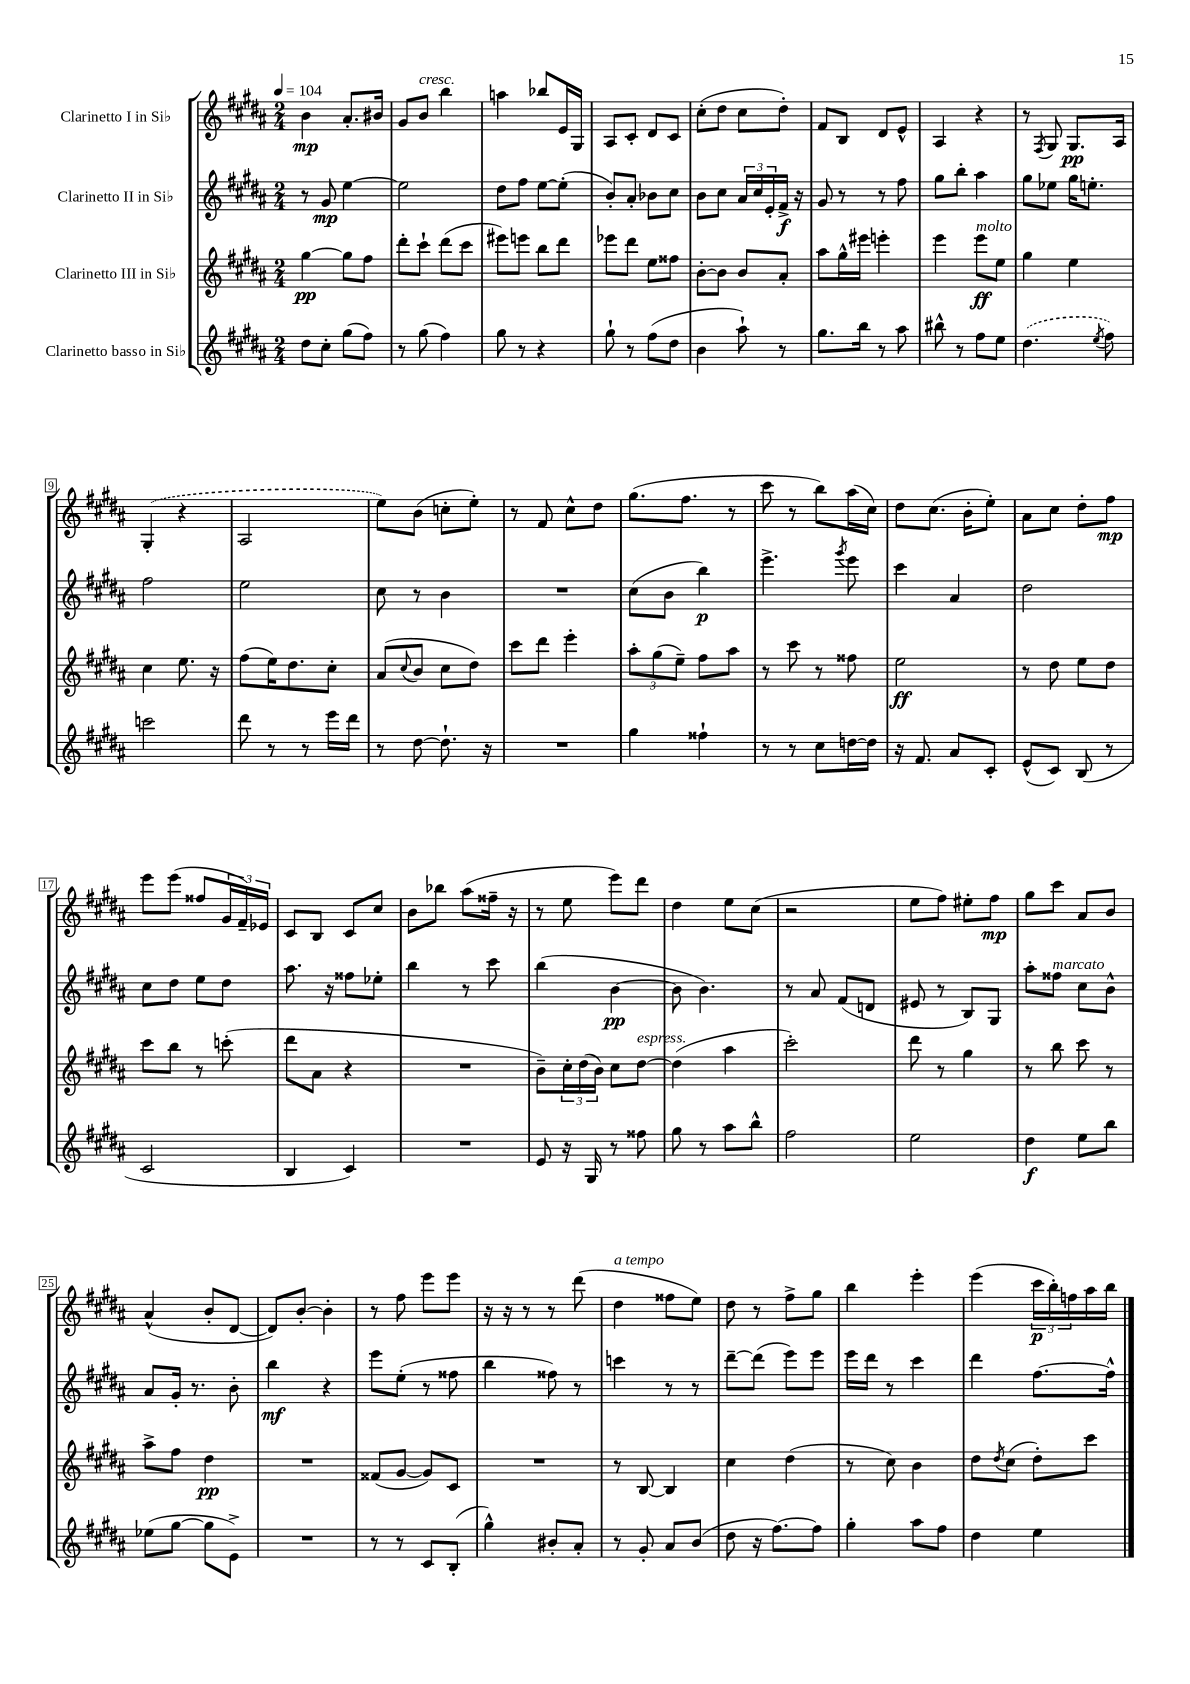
<<
\new StaffGroup <<
\new Staff = "s0" \with { instrumentName = "Clarinetto I in Sib" } {
    \clef treble \key b \major \numericTimeSignature \time 2/4 \tempo 4 = 104
    b'4\mp ais'8.-. bis'16 |
    gis'8 b'8^\markup { \italic "cresc." } b''4 |
    a''4 bes''8 e'16 gis16 |
    ais8 cis'8-. dis'8 cis'8 |
    cis''8-.( dis''8 cis''8 dis''8-.) |
    fis'8 b8 dis'8 e'8-^ |
    ais4 r4 |
    r8 \acciaccatura { fis8 } gis8 gis8.\pp ais16 |
    \once \slurDashed gis4-.( r4 |
    ais2 |
    e''8) b'8( c''8-. e''8-.) |
    r8 fis'8 cis''8-^ dis''8 |
    gis''8.( fis''8. r8 |
    cis'''8 r8 b''8) ais''16( cis''16) |
    dis''8 cis''8.( b'16-. e''8-.) |
    ais'8 cis''8 dis''8-. fis''8\mp |
    e'''8 e'''8( fisis''8 \tuplet 3/2 { gis'16 fis'16--) ees'16 } |
    cis'8 b8 cis'8 cis''8 |
    b'8 bes''8 ais''8( fisis''16-- r16 |
    r8 e''8 e'''8) dis'''8 |
    dis''4 e''8 cis''8( |
    r2 |
    e''8 fis''8) eis''8-. fis''8\mp |
    gis''8 cis'''8 ais'8 b'8 |
    ais'4-^( b'8-. dis'8~ |
    dis'8) b'8~-. b'4-. |
    r8 fis''8 e'''8 e'''8 |
    r16 r16 r8 r8 dis'''8( |
    dis''4^\markup { \italic "a tempo" } fisis''8 e''8) |
    dis''8 r8 fis''8-> gis''8 |
    b''4 e'''4-. |
    e'''4( \tuplet 3/2 { cis'''16\p b''16-.) f''16 } ais''16 b''16 \bar "|." |
}
\new Staff = "s1" \with { instrumentName = "Clarinetto II in Sib" } {
    \clef treble \key b \major \numericTimeSignature \time 2/4
    r8 gis'8\mp e''4~ |
    e''2 |
    dis''8 fis''8 e''8~ e''8-.( |
    b'8-.) ais'8-. bes'8 cis''8 |
    b'8 cis''8 \tuplet 3/2 { ais'16 cis''16 e'16-. } fis'16->\f r16 |
    gis'8 r8 r8 fis''8 |
    gis''8 b''8-. ais''4 |
    gis''8 ees''8 gis''16 e''8.-. |
    fis''2 |
    e''2 |
    cis''8 r8 b'4 |
    R2 |
    cis''8( b'8 b''4\p) |
    e'''4.-> \acciaccatura { gis'''8 } e'''8 |
    cis'''4 ais'4 |
    dis''2 |
    cis''8 dis''8 e''8 dis''8 |
    ais''8. r16 fisis''8 ees''8-. |
    b''4 r8 cis'''8 |
    b''4( b'4~\pp |
    b'8 b'4.) |
    r8 ais'8 fis'8( d'8 |
    eis'8 r8 b8) gis8 |
    ais''8-. fisis''8^\markup { \italic "marcato" } cis''8 b'8-^ |
    ais'8 gis'16-. r8. b'8-. |
    b''4\mf r4 |
    e'''8 e''8-.( r8 fisis''8 |
    b''4 fisis''8) r8 |
    c'''4 r8 r8 |
    dis'''8~-- dis'''8( e'''8) e'''8 |
    e'''16 dis'''16 r8 cis'''4 |
    dis'''4 fis''8.~ fis''16-^ \bar "|." |
}
\new Staff = "s2" \with { instrumentName = "Clarinetto III in Sib" } {
    \clef treble \key b \major \numericTimeSignature \time 2/4
    gis''4~\pp gis''8 fis''8 |
    dis'''8-. cis'''8-! dis'''8( cis'''8 |
    eis'''8) e'''8 b''8 dis'''8 |
    ees'''8 dis'''8 e''8 fisis''8 |
    b'8~-. b'8 b'8 ais'8-. |
    ais''8 gis''16-^ eis'''16 e'''4-. |
    e'''4 e'''8\ff^\markup { \italic "molto" } e''8 |
    gis''4 e''4 |
    cis''4 e''8. r16 |
    fis''8( e''16) dis''8. cis''8-. |
    ais'8( \appoggiatura { cis''8 } b'8 cis''8 dis''8) |
    cis'''8 dis'''8 e'''4-. |
    \tuplet 3/2 { ais''8-. gis''8( e''8--) } fis''8 ais''8 |
    r8 cis'''8 r8 fisis''8 |
    e''2\ff |
    r8 dis''8 e''8 dis''8 |
    cis'''8 b''8 r8 c'''8-.( |
    dis'''8 ais'8 r4 |
    R2 |
    b'8--) \tuplet 3/2 { cis''16-. dis''16( b'16) } cis''8 dis''8~^\markup { \italic "espress." } |
    dis''4( ais''4 |
    cis'''2-.) |
    dis'''8 r8 gis''4 |
    r8 b''8 cis'''8 r8 |
    ais''8-> fis''8 dis''4\pp |
    R2 |
    fisis'8( gis'8~ gis'8) cis'8 |
    R2 |
    r8 b8~ b4 |
    cis''4 dis''4( |
    r8 cis''8) b'4 |
    dis''8 \acciaccatura { dis''8 } cis''8( dis''8-.) cis'''8 \bar "|." |
}
\new Staff = "s3" \with { instrumentName = "Clarinetto basso in Sib" } {
    \clef treble \key b \major \numericTimeSignature \time 2/4
    dis''8 cis''8-. gis''8( fis''8) |
    r8 gis''8( fis''4) |
    gis''8 r8 r4 |
    gis''8-! r8 fis''8( dis''8 |
    b'4 ais''8-!) r8 |
    gis''8. b''16 r8 ais''8 |
    bis''8-^ r8 fis''8 e''8 |
    \once \slurDashed dis''4.( \acciaccatura { e''8 } fis''8) |
    c'''2 |
    dis'''8 r8 r8 e'''16 dis'''16 |
    r8 dis''8~ dis''8.-! r16 |
    R2 |
    gis''4 fisis''4-! |
    r8 r8 cis''8 d''16~ d''16 |
    r16 fis'8. ais'8 cis'8-. |
    e'8-^( cis'8) b8( r8 |
    cis'2 |
    b4 cis'4) |
    R2 |
    e'8 r16 gis16 r8 fisis''8 |
    gis''8 r8 ais''8 b''8-^ |
    fis''2 |
    e''2 |
    dis''4\f e''8 b''8 |
    ees''8( gis''8~ gis''8 e'8->) |
    R2 |
    r8 r8 cis'8 b8-.( |
    gis''4-^) bis'8-. ais'8-. |
    r8 gis'8-. ais'8 b'8( |
    dis''8 r16 fis''8.~) fis''8 |
    gis''4-. ais''8 fis''8 |
    dis''4 e''4 \bar "|." |
}
>>
>>
\layout { \context { \Score \override BarNumber.stencil = #(make-stencil-boxer 0.1 0.3 ly:text-interface::print) } }
